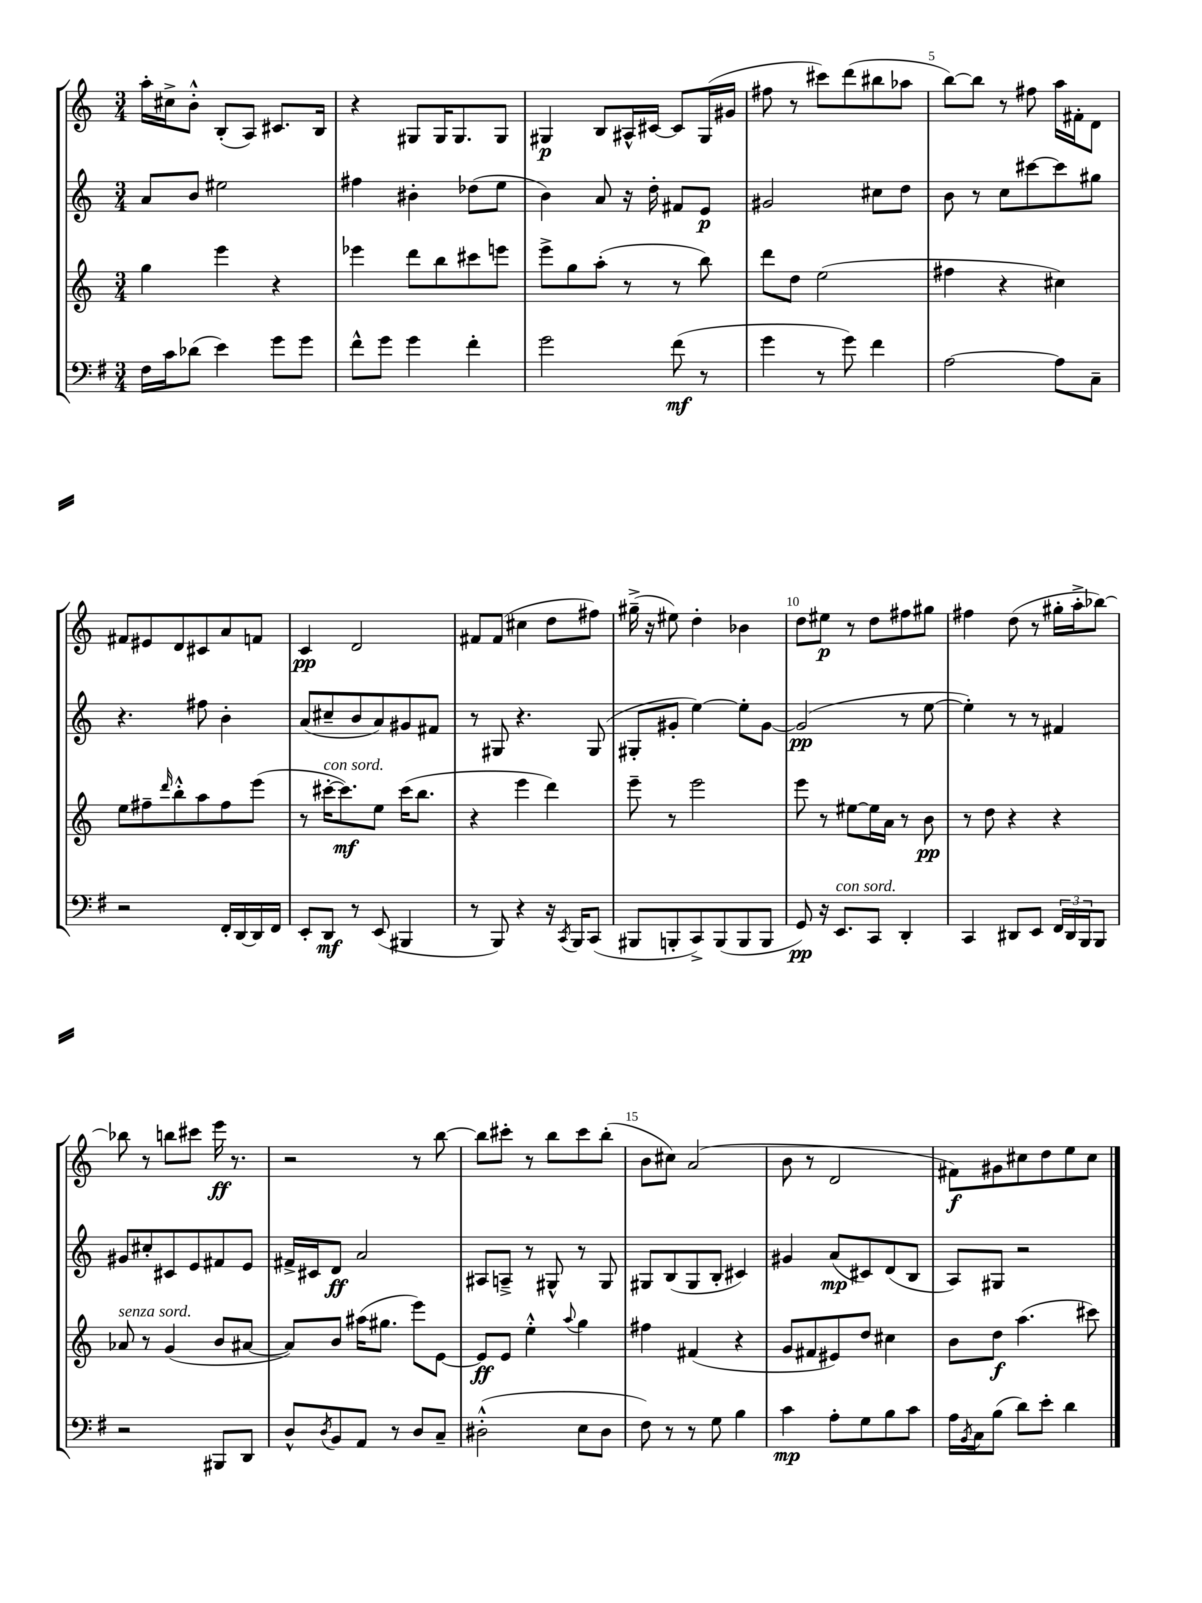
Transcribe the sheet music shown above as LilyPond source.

<<
\new StaffGroup <<
\new Staff = "s0" {
    \clef treble \key c \major \numericTimeSignature \time 3/4
    a''16-. cis''16-> b'8-.-^ b8-.( a8) cis'8. b16 |
    r4 gis8 gis16 gis8. gis8 |
    gis4\p b8 ais16-^ cis'16~ cis'8 gis16( gis'16 |
    fis''8 r8 cis'''8) d'''8( bis''8 aes''8 |
    b''8~) b''8 r8 fis''8 a''16 fis'16-. d'8 |
    fis'8 eis'8 d'8 cis'8 a'8 f'8 |
    c'4\pp d'2 |
    fis'8 fis'8( cis''4 d''8 fis''8) |
    gis''16--->( r16 eis''8) d''4-. bes'4 |
    d''8 eis''8\p r8 d''8 fis''8 gis''8 |
    fis''4 d''8( r8 gis''16-. a''16-.-> bes''8~) |
    bes''8 r8 b''8 cis'''8 e'''16\ff r8. |
    r2 r8 b''8~ |
    b''8 cis'''8-. r8 b''8 cis'''8 b''8-.( |
    b'8 cis''8) a'2( |
    b'8 r8 d'2 |
    fis'8\f) gis'8 cis''8 d''8 e''8 cis''8 \bar "|." |
}
\new Staff = "s1" {
    \clef treble \key c \major \numericTimeSignature \time 3/4
    a'8 b'8 eis''2 |
    fis''4 bis'4-. des''8( e''8 |
    b'4) a'8 r16 d''16-. fis'8 e'8\p |
    gis'2 cis''8 d''8 |
    b'8 r8 c''8 cis'''8~ cis'''8 gis''8 |
    r4. fis''8 b'4-. |
    a'8( cis''8-- b'8 a'8) gis'8 fis'8 |
    r8 gis8 r4. gis8( |
    gis8-. gis'8-. e''4~) e''8-. gis'8~ |
    gis'2\pp( r8 e''8~ |
    e''4-.) r8 r8 fis'4 |
    gis'8 cis''8-. cis'8 e'8 fis'8 e'8 |
    fis'16-> cis'16 d'8\ff a'2 |
    ais8 a8---> r8 gis8-^ r8 gis8 |
    gis8 b8( gis8 b8-. cis'4) |
    gis'4 a'8\mp( cis'8) d'8( b8 |
    a8) gis8 r2 \bar "|." |
}
\new Staff = "s2" {
    \clef treble \key c \major \numericTimeSignature \time 3/4
    g''4 e'''4 r4 |
    ees'''4 d'''8 b''8 cis'''8 e'''8 |
    e'''8-> g''8 a''8-.( r8 r8 b''8) |
    d'''8 d''8 e''2( |
    fis''4 r4 cis''4) |
    e''8 fis''8-- \grace { d'''16 } b''8-.-^ a''8 fis''8 e'''8( |
    r8 cis'''16~-.^\markup { \italic "con sord." } cis'''8.\mf) e''8 cis'''16( b''8. |
    r4 e'''4 d'''4) |
    e'''8-- r8 e'''2 |
    e'''8 r8 eis''8~ eis''16 a'16 r8 b'8\pp |
    r8 d''8 r4 r4 |
    aes'8^\markup { \italic "senza sord." } r8 g'4( b'8 ais'8~ |
    ais'8) b'8 ais''16( gis''8. e'''8) e'8~ |
    e'8\ff e'8 e''4-.-^ \appoggiatura { a''8 } g''4 |
    fis''4 fis'4( r4 |
    g'8 fis'8 eis'8) d''8 cis''4 |
    b'8 d''8\f a''4.( cis'''8) \bar "|." |
}
\new Staff = "s3" {
    \clef bass \key g \major \numericTimeSignature \time 3/4
    fis16 c'16 des'8( e'4) g'8 g'8 |
    fis'8-^ g'8 g'4 fis'4-. |
    g'2 fis'8\mf( r8 |
    g'4 r8 g'8) fis'4 |
    a2~ a8 c8-- |
    r2 fis,16-. d,16~ d,16 fis,16 |
    e,8-. d,8\mf r8 e,8( bis,,4 |
    r8 b,,8) r4 r16 \acciaccatura { c,8 } b,,16 c,8( |
    bis,,8 b,,8-. c,8->) b,,8( b,,8 b,,8 |
    g,8\pp) r16 e,8.^\markup { \italic "con sord." } c,8 d,4-. |
    c,4 dis,8 e,8 \tuplet 3/2 { fis,16 dis,16 b,,16 } b,,8 |
    r2 bis,,8 d,8 |
    d8-^ \acciaccatura { d8 } b,8 a,8 r8 d8 c8-- |
    dis2-.-^( e8 dis8 |
    fis8) r8 r8 g8 b4 |
    c'4\mp a8-. g8 b8 c'8 |
    a16 \acciaccatura { b,8 } c16 b8( d'8) e'8-. d'4 \bar "|." |
}
>>
>>
\layout { \context { \Score \override BarNumber.break-visibility = ##(#f #t #t) barNumberVisibility = #(every-nth-bar-number-visible 5) } }
